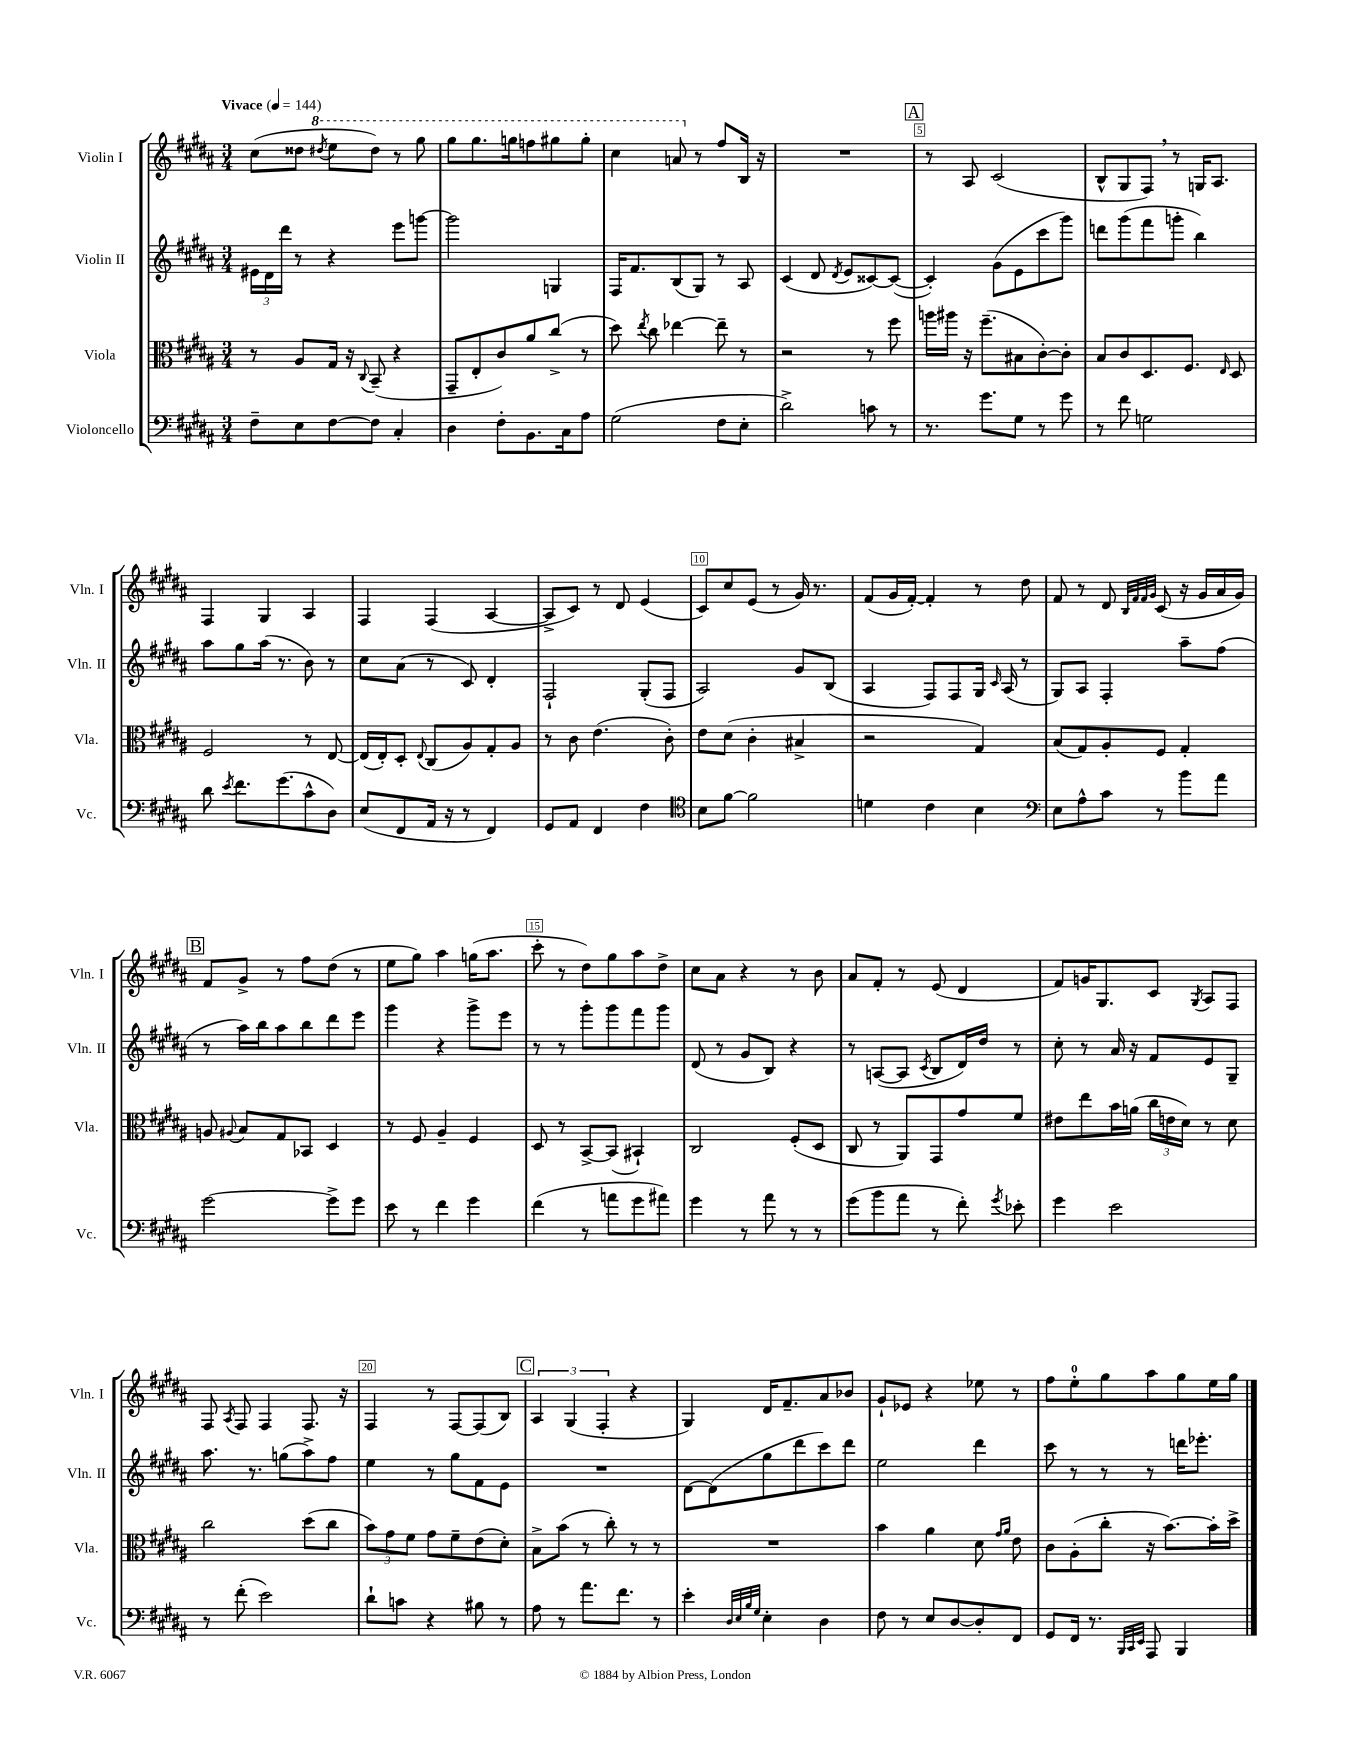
<<
\new StaffGroup <<
\new Staff = "s0" \with { instrumentName = "Violin I" shortInstrumentName = "Vln. I" } {
    \clef treble \key b \major \numericTimeSignature \time 3/4 \tempo "Vivace" 4 = 144
    \autoBeamOff cis''8[( disis''8] \ottava #1 \acciaccatura { dis'''!8 } e'''8[ dis'''8]) r8 gis'''8 |
    gis'''8[ gis'''8. g'''16 f'''8 gis'''8 gis'''8]-. |
    cis'''4 a''8 \ottava #0 r8 fis''8[ b16] r16 |
    R2. |
    \mark \markup { \box "A" } r8 ais8 cis'2( |
    b8[-^ gis8 fis8]) \breathe r8 g16[ ais8.] |
    fis4 gis4 ais4 |
    fis4 fis4( ais4~ |
    ais8[-> cis'8]) r8 dis'8 e'4( |
    cis'8[) cis''8 e'8]( r8 gis'16) r8. |
    fis'8[( gis'16 fis'16]~-.) fis'4-. r8 dis''8 |
    fis'8 r8 dis'8 \grace { b32[ fis'32 fis'32 gis'32] } cis'8( r16 gis'16[ ais'16 gis'16]) |
    \mark \markup { \box "B" } fis'8[ gis'8]-> r8 fis''8[ dis''8]( r8 |
    e''8[ gis''8]) ais''4 g''16[( ais''8.] |
    cis'''8-. r8 dis''8[) gis''8 ais''8 dis''8]-> |
    cis''8[ ais'8] r4 r8 b'8 |
    ais'8[ fis'8]-. r8 e'8( dis'4 |
    fis'8[) g'16 gis8. cis'8] \acciaccatura { gis8 } ais8[ fis8] |
    fis8 \acciaccatura { ais8 } fis8 fis4 fis8. r16 |
    fis4 r8 fis8[~ fis8( b8]) |
    \mark \markup { \box "C" } \tuplet 3/2 { ais4 gis4( fis4-. } r4 |
    gis4) dis'16[ fis'8.-- ais'8 bes'8] |
    gis'8[-! ees'8] r4 ees''8 r8 |
    fis''8[ e''8-0-. gis''8 ais''8 gis''8 e''16 gis''16] \bar "|." |
}
\new Staff = "s1" \with { instrumentName = "Violin II" shortInstrumentName = "Vln. II" } {
    \clef treble \key b \major \numericTimeSignature \time 3/4
    \autoBeamOff \tuplet 3/2 { eis'16[ dis'16 dis'''16] } r8 r4 e'''8[ g'''8]~ |
    g'''2 g4 |
    fis16[ fis'8. b8( gis8]) r8 ais8 |
    cis'4( dis'8 \acciaccatura { dis'8 } e'8[ cisis'8~) cisis'8]~( |
    \mark \markup { \box "A" } cisis'4-.) gis'8[( e'8 cis'''8 gis'''8]) |
    d'''8[ gis'''8( fis'''8 g'''8]-. b''4) |
    ais''8[ gis''8 ais''16]( r8. b'8) r8 |
    cis''8[ ais'8]( r8 cis'8) dis'4-. |
    fis2-! gis8[-.( fis8] |
    ais2) gis'8[ b8]( |
    ais4 fis8[) fis8 gis16] \grace { cis'16 } ais16( r8 |
    gis8[) ais8] fis4-. ais''8[-- fis''8]( |
    \mark \markup { \box "B" } r8 ais''16[) b''16 ais''8 b''8 dis'''8 e'''8] |
    gis'''4 r4 gis'''8[-> e'''8] |
    r8 r8 gis'''8[-. gis'''8 fis'''8 gis'''8] |
    dis'8( r8 gis'8[ b8]) r4 |
    r8 a8[~( a8] \acciaccatura { cis'8 } b8[ dis'16) dis''16] r8 |
    cis''8-. r8 ais'16 r16 fis'8[ e'8 gis8]-- |
    ais''8. r8. g''8[( ais''8->) fis''8] |
    e''4 r8 gis''8[ fis'8 e'8] |
    \mark \markup { \box "C" } R2. |
    dis'8[~ dis'8( gis''8 dis'''8 cis'''8) dis'''8] |
    e''2 dis'''4 |
    cis'''8 r8 r8 r8 d'''16[ ees'''8.]-. \bar "|." |
}
\new Staff = "s2" \with { instrumentName = "Viola" shortInstrumentName = "Vla." } {
    \clef alto \key b \major \numericTimeSignature \time 3/4
    \autoBeamOff r8 ais8[ gis16] r16 \appoggiatura { cis8 } b,8--( r4 |
    gis,8[-- e8-. cis'8) ais'8 cis''8]->( r8 |
    dis''8) \acciaccatura { e''8 } cis''8 ees''4~ ees''8-- r8 |
    r2 r8 fis''8 |
    \mark \markup { \box "A" } a''16[ ais''16] r16 fis''8.[--( bis8 cis'8~-.) cis'8]-. |
    b8[ cis'8 dis8. fis8.] \grace { e16 } dis8 |
    fis2 r8 e8~ |
    e16[( e16-.) dis8]-. \appoggiatura { e8 } cis8[( ais8) gis8-. ais8] |
    r8 cis'8 e'4.( cis'8-.) |
    e'8[ dis'8]( cis'4-. bis4-> |
    r2 gis4) |
    b8[( gis8) ais8-. fis8] gis4-. |
    \mark \markup { \box "B" } a8 \appoggiatura { ais8 } b8[ gis8 bes,8] dis4 |
    r8 fis8 ais4-- fis4 |
    dis8 r8 b,8[~-> b,8]( bis,4-!) |
    cis2 fis8[-.( dis8] |
    cis8 r8 ais,8[) gis,8 gis'8 fis'8] |
    eis'8[ e''8 b'16 a'16]( \tuplet 3/2 { cis''16[ e'16 dis'16]) } r8 dis'8 |
    cis''2 dis''8[( cis''8] |
    \tuplet 3/2 { b'8[) gis'8 fis'8] } gis'8[ fis'8-- e'8( dis'8]-.) |
    \mark \markup { \box "C" } b8[-> b'8]( r8 cis''8-.) r8 r8 |
    R2. |
    b'4 ais'4 dis'8 \grace { gis'16[ ais'16] } e'8 |
    cis'8[ ais8-.( cis''8]-. r16 b'8.[~) b'16-. dis''16]-> \bar "|." |
}
\new Staff = "s3" \with { instrumentName = "Violoncello" shortInstrumentName = "Vc." } {
    \clef bass \key b \major \numericTimeSignature \time 3/4
    \autoBeamOff fis8[-- e8 fis8~ fis8] cis4-. |
    dis4 fis8[-. b,8. cis16 ais8] |
    gis2( fis8[ e8]-. |
    dis'2->) c'8 r8 |
    \mark \markup { \box "A" } r8. gis'8.[ gis8] r8 gis'8 |
    r8 fis'8 g2 |
    dis'8 \acciaccatura { e'8 } fis'8.[ gis'8.( cis'8-^ dis8]) |
    e8[( fis,8 ais,16] r16 r8 fis,4) |
    gis,8[ ais,8] fis,4 fis4 |
    \clef tenor b8[ fis'8]~ fis'2 |
    d'4 cis'4 b4 |
    \clef bass e8[ ais8-^ cis'8] r8 b'8[ ais'8] |
    \mark \markup { \box "B" } gis'2~ gis'8[-> gis'8] |
    e'8 r8 fis'4 gis'4 |
    fis'4( r8 a'8[ gis'8 ais'8]) |
    gis'4 r8 ais'8 r8 r8 |
    gis'8[( b'8 ais'8] r8 fis'8-.) \acciaccatura { gis'8 } ees'8-. |
    gis'4 e'2 |
    r8 fis'8-.( e'2) |
    dis'8[-! c'8] r4 bis8 r8 |
    \mark \markup { \box "C" } ais8 r8 ais'8.[ fis'8.] r8 |
    e'4-. \grace { dis32[ e32 b32 gis32] } e4-. dis4 |
    fis8 r8 e8[ dis8~ dis8-. fis,8] |
    gis,8[ fis,16] r8. \grace { b,,32[ cis,32 e,32] } ais,,8 b,,4 \bar "|." |
}
>>
>>
\layout { \context { \Score \override BarNumber.break-visibility = ##(#f #t #t) barNumberVisibility = #(every-nth-bar-number-visible 5) \override BarNumber.stencil = #(make-stencil-boxer 0.1 0.3 ly:text-interface::print) } }
